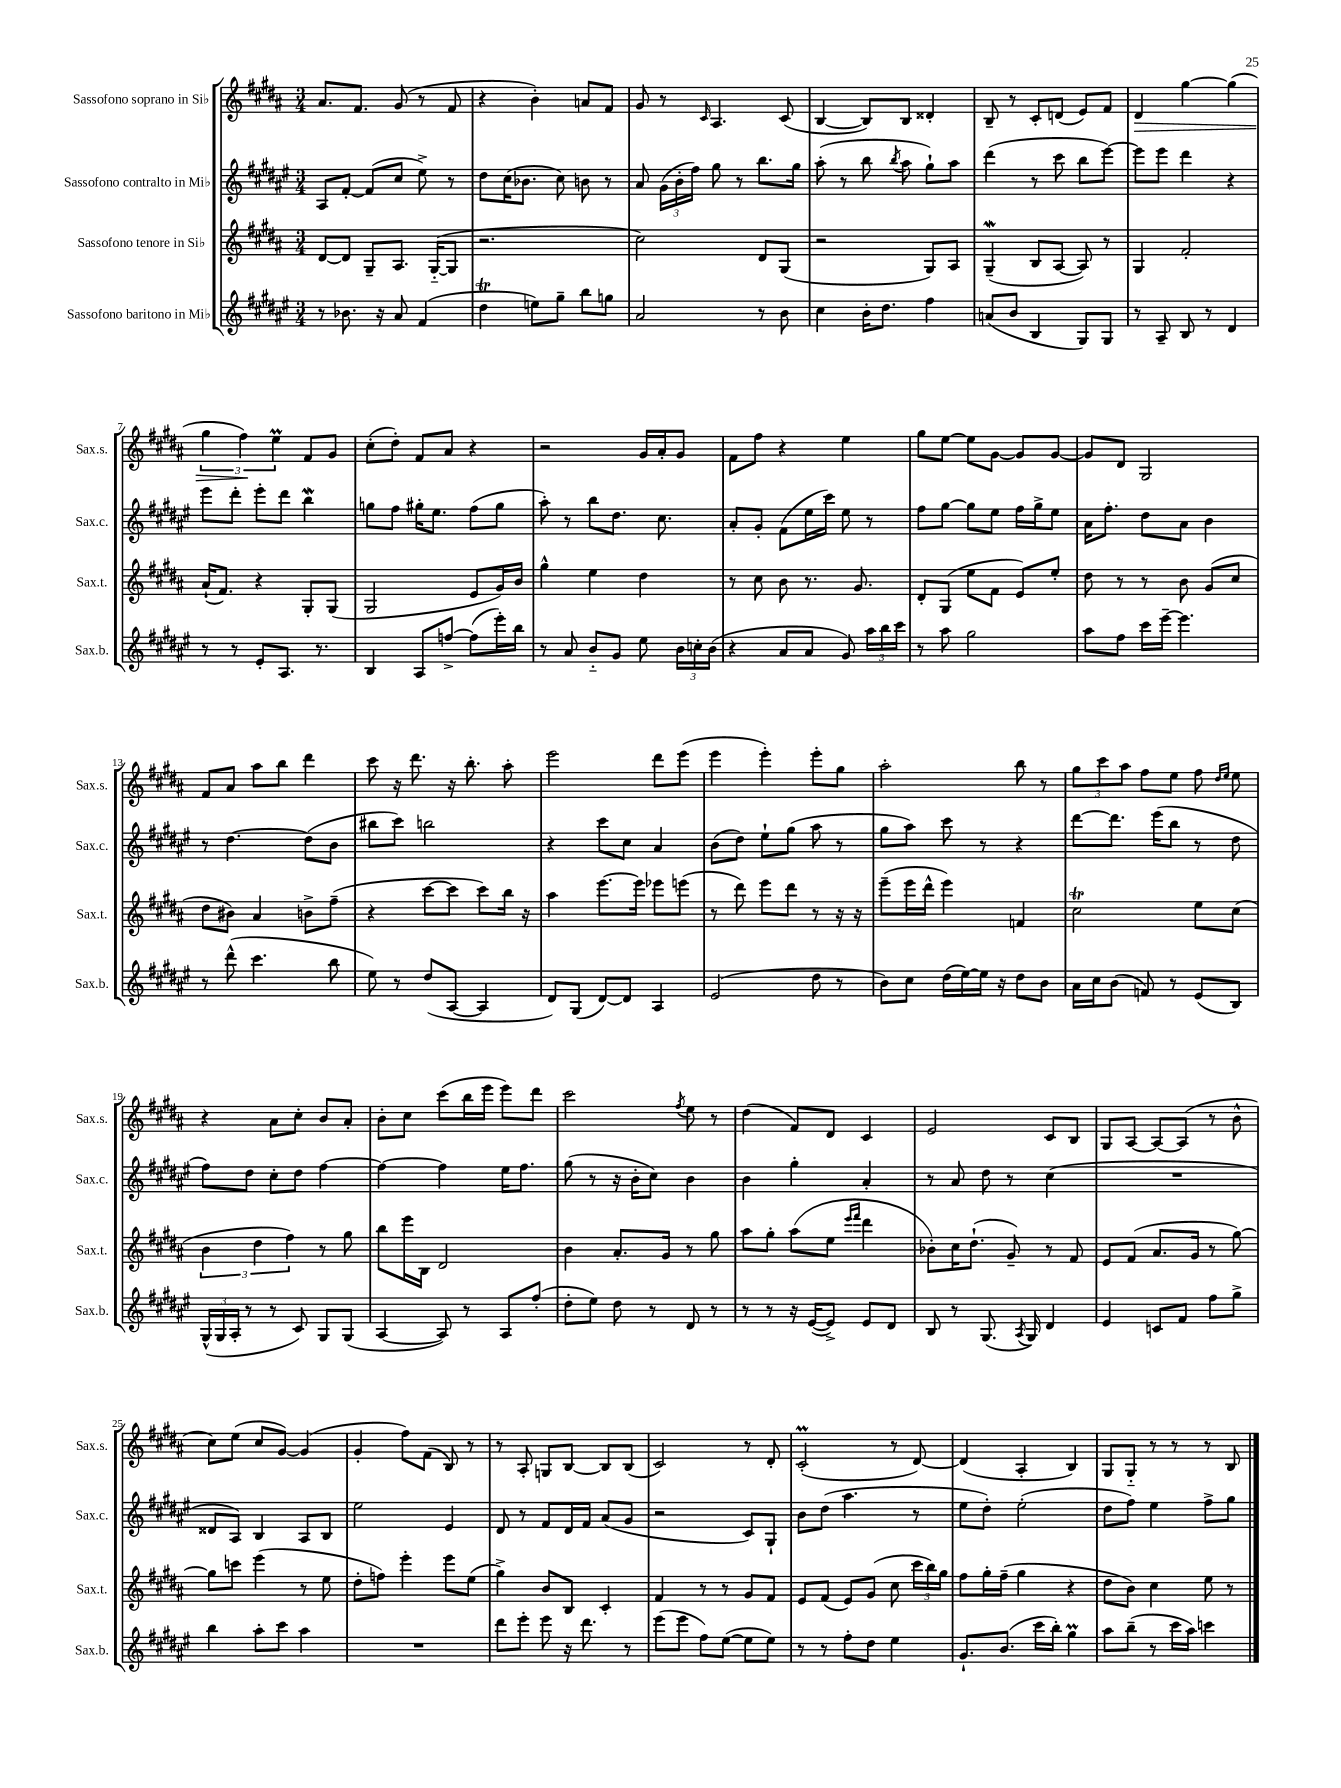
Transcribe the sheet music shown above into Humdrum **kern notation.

**kern	**kern	**kern	**kern
*staff4	*staff3	*staff2	*staff1
*clefG2	*clefG2	*clefG2	*clefG2
*k[f#c#g#d#a#e#]	*k[f#c#g#d#a#]	*k[f#c#g#d#a#e#]	*k[f#c#g#d#a#]
*M3/4	*M3/4	*M3/4	*M3/4
8r	[8d#	8A#	8.a#
8.b-	8d#]	[8f#'	.
.	.	.	8.f#
.	8G#~	(8f#]	.
16r	.	.	.
8a#	8.A#	8cc#	(8g#
(4f#	.	8ee#^)	8r
.	([16G#'~	.	.
.	8G#]	8r	8f#
=	=	=	=
4dd#	2.r	8dd#	4r
.	.	(16cc#	.
.	.	8.b-	.
8ee)	.	.	4b')
8gg#~	.	8cc#)	.
8bb	.	8b	8a
8gg	.	8r	8f#
=	=	=	=
2a#	2cc#)	8a#	8g#
.	.	(24g#	8r
.	.	24b'	.
.	.	24ff#)	.
.	.	.	16qqc#
.	.	8gg#	4.A#
.	.	8r	.
8r	8d#	8.bb	.
8b	(8G#	.	(8c#
.	.	16gg#	.
=	=	=	=
4cc#	2r	(8aa#'	[4B
.	.	8r	.
16b'	.	8bb	8B])
8.dd#	.	.	.
.	.	8qbb	.
.	.	8aa#	8B
4ff#	8G#)	8gg#`)	4d##'
.	8A#	8aa#	.
=	=	=	=
(8a	(4G#~	(4ddd#	8B~
8b	.	.	8r
4B	8B	8r	8c#'
.	[8A#	8ccc#	(8d
8G#)	8A#])	8bb	8e)
8G#	8r	[8eee#)	8f#
=	=	=	=
8r	4G#	8eee#]	4d#
8A#~	.	8eee#	.
8B	2f#'	4ddd#	[4gg#
8r	.	.	.
4d#	.	4r	(4gg#]
=	=	=	=
8r	(16a#`	8eee#	6gg#
.	8.f#)	.	.
8r	.	8ddd#'	.
.	.	.	6ff#)
8e#'	4r	8eee#'	.
.	.	.	6ee
8.A#	.	8ddd#	.
.	8G#'	4bb	8f#
8.r	.	.	.
.	(8G#	.	8g#
=	=	=	=
4B	2G#	8gg	(8cc#'
.	.	8ff#	8dd#')
8A#	.	16gg#'	8f#
.	.	8.ee#	.
[8ff^	.	.	8a#
(8ff]	8e	(8ff#	4r
16eee#')	16g#)	8gg#	.
16bb	16b	.	.
=	=	=	=
8r	4gg#^^	8aa#')	2r
8a#	.	8r	.
8b'~	4ee	8bb	.
8g#	.	8.dd#	.
8ee#	4dd#	.	16g#
.	.	8.cc#	16a#'
24b	.	.	8g#
24cc'	.	.	.
(24b	.	.	.
=	=	=	=
4r	8r	8a#'	8f#
.	8cc#	8g#'	8ff#
8a#	8b	(8f#	4r
8a#	8.r	16ee#	.
.	.	16ccc#)	.
8g#)	.	8ee#	4ee
.	8.g#	.	.
24aa#	.	8r	.
24bb	.	.	.
24ccc#	.	.	.
=	=	=	=
8r	8d#'	8ff#	8gg#
8aa#	(8G#	[8gg#	[8ee
2gg#	8ee	8gg#]	8ee]
.	8f#	8ee#	[8g#
.	8e)	16ff#	8g#]
.	.	16gg#^	.
.	8ee'	8ee#	[8g#
=	=	=	=
8aa#	8dd#	16a#	8g#]
.	.	8.ff#'	.
8ff#	8r	.	8d#
16ccc#	8r	8dd#	2G#
[16eee#~	.	.	.
4.eee#]	8b	8a#	.
.	(8g#	4b	.
.	8cc#	.	.
=	=	=	=
8r	8dd#	8r	8f#
(8ddd#^^	8b#)	[4.dd#	8a#
4.ccc#	4a#	.	8aa#
.	.	.	8bb
.	8b^	(8dd#]	4ddd#
8bb	(8ff#~	8b	.
=	=	=	=
8ee#)	4r	8bb#	8ccc#
8r	.	8ccc#)	16r
.	.	.	8.ddd#
(8dd#	[8ccc#	2bb	.
[8A#	8ccc#]	.	16r
.	.	.	8.bb'
4A#]	8ccc#)	.	.
.	16bb	.	8aa#'
.	16r	.	.
=	=	=	=
8d#)	4aa#	4r	2eee
(8G#	.	.	.
[8d#)	[8.eee	8ccc#	.
8d#]	.	8cc#	.
.	16eee]	.	.
4A#	8eee-	4a#	8ddd#
.	(8eee	.	(8eee
=	=	=	=
(2e#	8r	(8b	4eee
.	8ddd#)	8dd#)	.
.	8eee	8ee#`	4eee')
.	8ddd#	(8gg#	.
8dd#	8r	8aa#	8eee'
8r	16r	8r	8gg#
.	16r	.	.
=	=	=	=
8b)	(8eee~	8gg#	2aa#'
8cc#	16eee	8aa#)	.
.	16ddd#^^	.	.
(16dd#	4eee)	8ccc#	.
[16ee#)	.	.	.
16ee#]	.	8r	.
16r	.	.	.
8dd#	4f	4r	8bb
8b	.	.	8r
=	=	=	=
16a#	2cc#	[8ddd#	12gg#
16cc#	.	.	.
.	.	.	12ccc#
(8b	.	8.ddd#]	.
.	.	.	12aa#
8f)	.	.	8ff#
.	.	(16eee#	.
8r	.	8bb	8ee
(8e#	8ee	8r	8ff#
.	.	.	16qqdd#
.	.	.	16qqee
8B)	(8cc#	8dd#	8ee
=	=	=	=
(24G#^^	6b	8ff#)	4r
24G#	.	.	.
24A#'	.	.	.
8r	.	8dd#	.
.	6dd#	.	.
8r	.	8cc#'	8a#
.	6ff#)	.	.
8c#)	.	8dd#	8cc#'
8G#	8r	[4ff#	8b
(8G#	8gg#	.	8a#'
=	=	=	=
[4A#	8bb	4ff#_	8b'
.	16eee	.	8cc#
.	16B	.	.
8A#])	2d#	4ff#]	(8ccc#
8r	.	.	16bb
.	.	.	16eee
8A#	.	16ee#	8eee)
.	.	8.ff#	.
(8ff#'	.	.	8ddd#
=	=	=	=
8dd#'	4b	(8gg#	2ccc#
8ee#)	.	8r	.
8dd#	8.a#'	16r	.
.	.	16b'	.
8r	.	8cc#)	.
.	16g#	.	.
.	.	.	8qff#
8d#	8r	4b	8ee
8r	8gg#	.	8r
=	=	=	=
8r	8aa#	4b	(4dd#
8r	8gg#'	.	.
16r	(8aa#	4gg#'	8f#)
([16e#	.	.	.
8e#^])	8ee	.	8d#
.	16qqeee	.	.
.	16qqfff#	.	.
8e#	4ddd#	4a#'	4c#
8d#	.	.	.
=	=	=	=
8B	8b-')	8r	2e
8r	16cc#	8a#	.
.	(8.dd#`	.	.
(8.G#	.	8dd#	.
.	8g#~)	8r	.
8qA#	.	.	.
16G#)	.	.	.
4d#	8r	(4cc#	8c#
.	8f#	.	8B
=	=	=	=
4e#	8e	2.r	8G#
.	(8f#	.	[8A#
8c	8.a#	.	8A#_
8f#	.	.	(8A#]
.	16g#	.	.
8ff#	8r	.	8r
8gg#^	[8gg#)	.	8b^^
=	=	=	=
4bb	8gg#]	8d##	8cc#)
.	8ccc	8A#)	(8ee
8aa#'	(4eee	4B	8cc#
8ccc#	.	.	[8g#)
4aa#	8r	8A#	(4g#]
.	8ee	8B	.
=	=	=	=
2.r	8dd#'	2ee#	4g#'
.	8ff)	.	.
.	4eee'	.	8ff#)
.	.	.	(8f#
.	8eee	4e#	8B)
.	(8ee	.	8r
=	=	=	=
8ddd#	4gg#^)	8d#	8r
8eee#'	.	8r	8A#'
8eee#	8b	8f#	8G
16r	8B	16d#	[8B
8.ddd#	.	16f#	.
.	4c#'	(8a#	8B]
8r	.	8g#	(8B
=	=	=	=
(8eee#	4f#	2r	2c#)
8eee#	.	.	.
8ff#)	8r	.	.
([8ee#	8r	.	.
8ee#]	8g#	8c#)	8r
8ee#)	8f#	8G#`	8d#'
=	=	=	=
8r	8e	8b	(2c#'
8r	(8f#	(8dd#	.
8ff#'	8e)	4.aa#	.
8dd#	(8g#	.	.
4ee#	8cc#	.	8r
.	24ccc#	8r	[8d#)
.	24bb)	.	.
.	24gg#	.	.
=	=	=	=
8.g#`	8ff#	8ee#	(4d#]
.	16gg#'	8dd#')	.
(8.b	(16ff#~	.	.
.	4gg#	(2ee#'	4A#'
16ccc#	.	.	.
16bb')	.	.	.
4gg#	4r	.	4B)
=	=	=	=
8aa#	8dd#	8dd#	8G#
(8bb~	8b)	8ff#)	8G#'~
8r	4cc#	4ee#	8r
16ccc#	.	.	8r
16aa#)	.	.	.
4ccc	8ee	8ff#^	8r
.	8r	8gg#	8B
==	==	==	==
*-	*-	*-	*-
